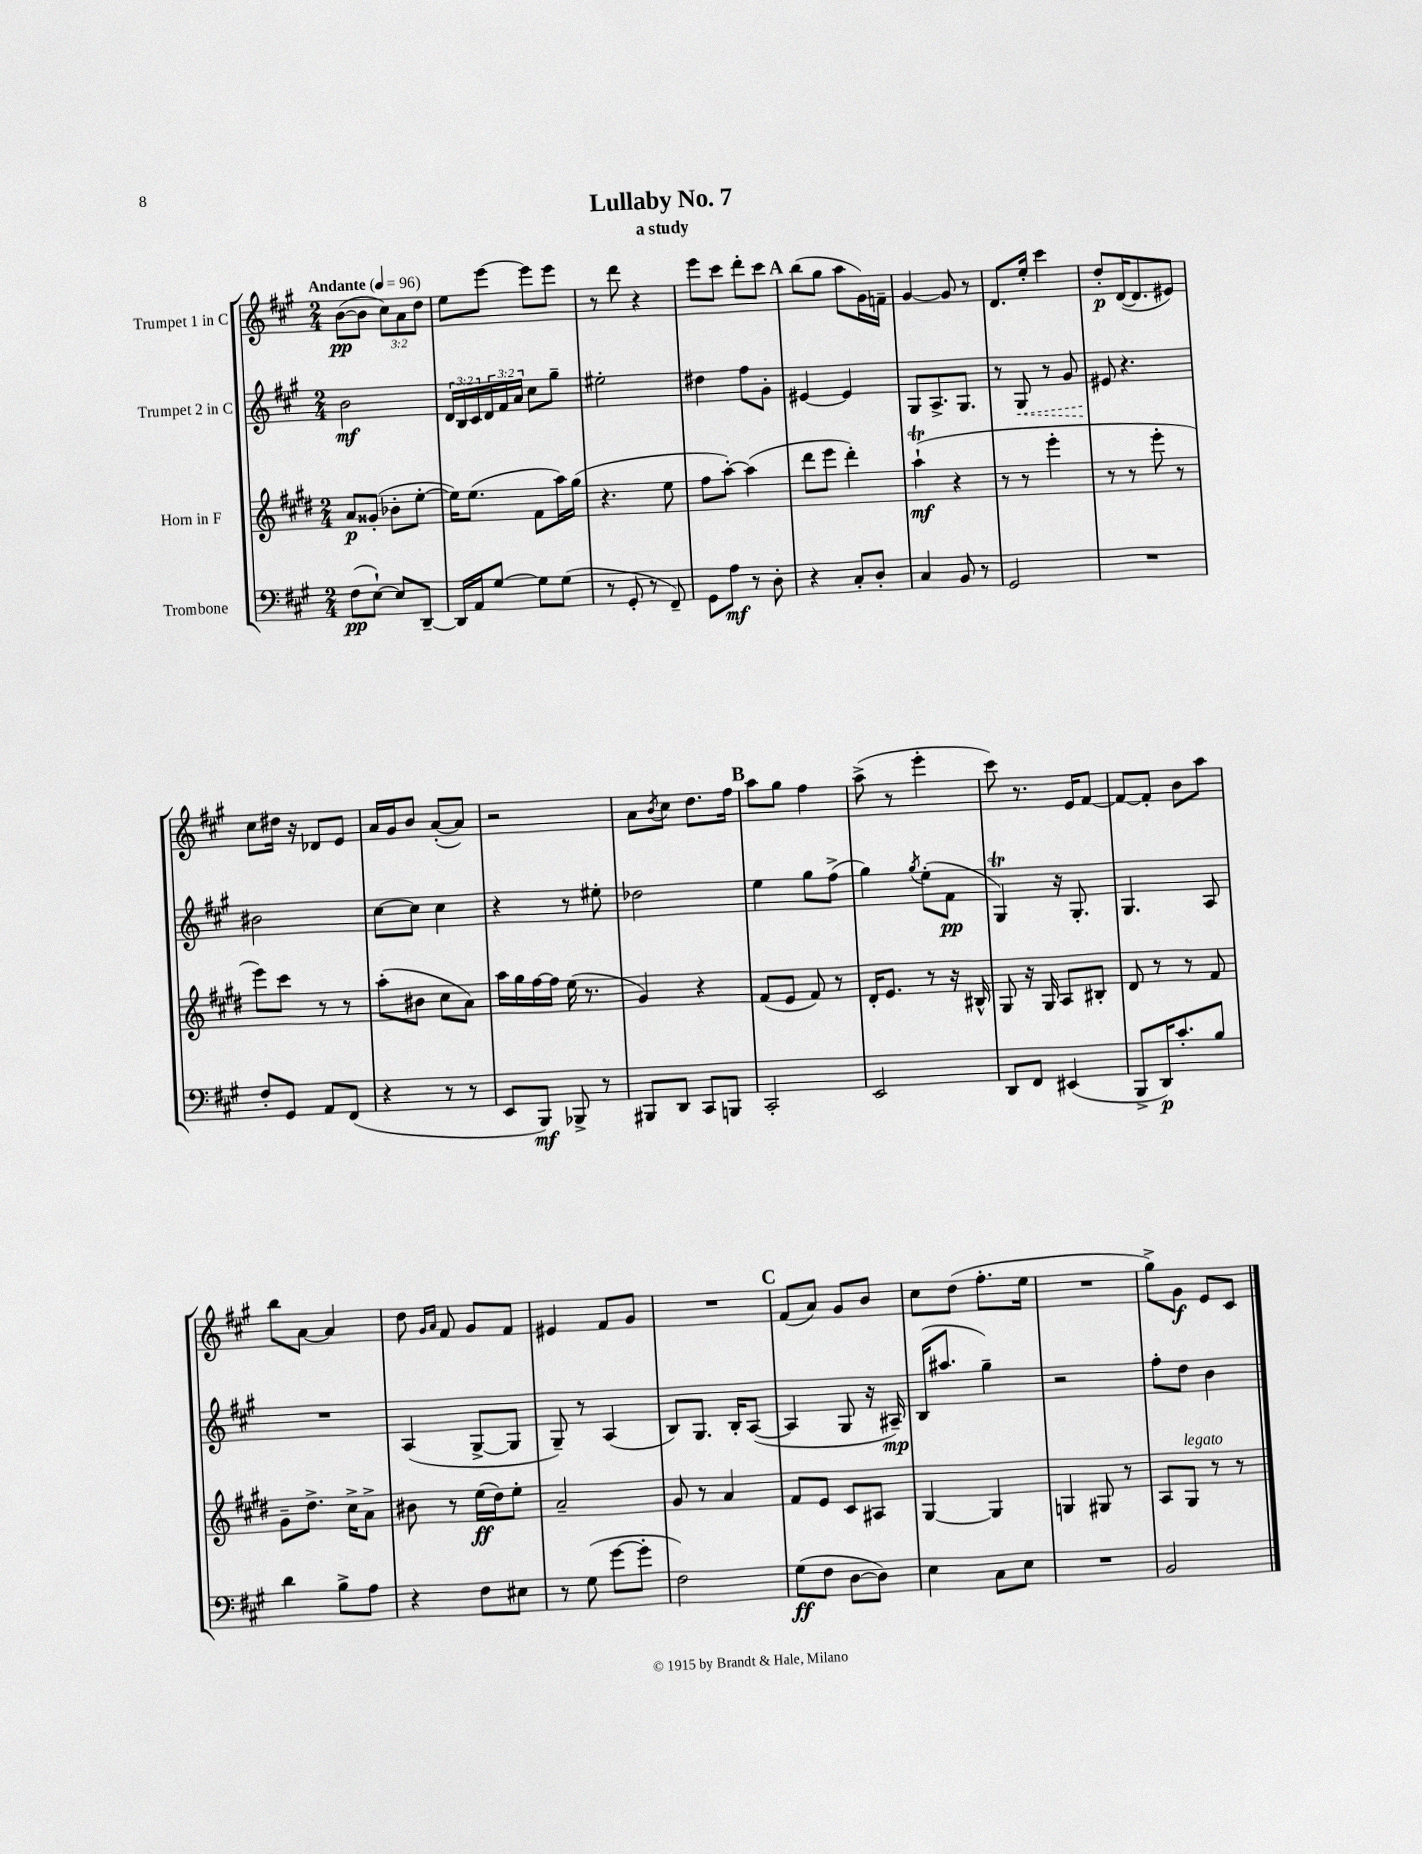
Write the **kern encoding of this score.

**kern	**kern	**kern	**kern
*staff4	*staff3	*staff2	*staff1
*clefF4	*clefG2	*clefG2	*clefG2
*k[f#c#g#]	*k[f#c#g#d#]	*k[f#c#g#]	*k[f#c#g#]
*M2/4	*M2/4	*M2/4	*M2/4
*MM96	*MM96	*MM96	*MM96
(8F#\L	8a/L	2b\	([8b\L
[8E`\J)	(8g##'/J	.	8b\]J
8E/]L	8b-'\L	.	12cc#\L)
.	.	.	12a\
[8DD~/J	[8ee'\J	.	.
.	.	.	12dd\J
=	=	=	=
16DD/]LL	16ee\]LK)	24d/LL	8ee\L
.	.	24B/	.
16AA/J	(8.ee\J	.	.
.	.	24c#/	.
[8G#/J	.	24d/	[8eee\J
.	.	24f#/	.
.	.	24a/JJ	.
8G#\]L	8f#\L	8cc#\L	8eee\]L
(8G#\J	16aa\L)	8gg#~\J	8eee\J
.	(16gg#\JJ	.	.
=	=	=	=
8r	4.r	2ee#'\	8r
8GG#'/	.	.	8ddd\
8r	.	.	4r
8FF#~/)	8ee\	.	.
=	=	=	=
8GG#\L	8ff#\L	4dd#\	8eee\L
8A\J	[8aa'\J)	.	8ccc#\J
8r	(4aa\]	8ff#\L	8ddd'\L
8D'\	.	8g#'\J	8ccc#\J
=	=	=	=
4r	8ddd#\L	[4e#/	(8bb\L
.	8eee\J	.	8gg#\J
8C#'/L	4ddd#'\)	4e#/]	8aa\L
8D'/J	.	.	16g#\L)
.	.	.	16f~\JJ
=	=	=	=
4C#/	(4aa`\	8G#/L	[4g#/
.	.	8.A^/	.
8BB/	4r	.	8g#/]
.	.	8.G#/J	.
8r	.	.	8r
=	=	=	=
2GG#/	8r	8r	8.d/L
.	8r	8G#/	.
.	.	.	16ee'/Jk
.	4eee'\	8r	4ccc#\
.	.	8g#/	.
=	=	=	=
2r	8r	8e#/	8dd'/L
.	8r	4.r	([16d/K
.	.	.	8.d/]
.	8eee'\	.	.
.	8r	.	8e#/J)
=	=	=	=
8F#'/L	8eee\L)	2b#\	8cc#\L
8GG#/J	8ccc#\J	.	16dd#\Jk
.	.	.	16r
8AA/L	8r	.	8d-/L
(8FF#/J	8r	.	8e/J
=	=	=	=
4r	(8aa'\L	[8cc#\L	16a/LL
.	.	.	16g#/J
.	8b#\J	8cc#\]J	8b/J
8r	8cc#\L	4cc#\	([8a'/L
8r	8a\J)	.	8a/]J)
=	=	=	=
8EE/L	16aa\LL	4r	2r
.	16gg#\	.	.
8BBB/J)	[16ff#\	.	.
.	16ff#\]JJ	.	.
8BBB-^/	(16ee\	8r	.
.	8.r	.	.
8r	.	8ee#'\	.
=	=	=	=
8BBB#/L	4g#/)	2dd-\	8a\L
.	.	.	8qb/
8DD/J	.	.	8cc#\J
8CC#/L	4r	.	8.dd\L
8BBB/J	.	.	.
.	.	.	16ff#\Jk
=	=	=	=
2CC#'/	(8f#/L	4ee\	8aa\L
.	8e/J	.	8gg#\J
.	8f#/)	8gg#\L	4ff#\
.	8r	(8ff#^\J	.
=	=	=	=
2EE/	16d#'/LK	4gg#\)	(8aa^\
.	8.e/J	.	.
.	.	.	8r
.	.	8qgg#/	.
.	8r	(8ee'\L	4eee'\
.	16r	8f#\J	.
.	16B#^^/	.	.
=	=	=	=
8DD/L	8G#/	4G#/)	8ccc#\)
8FF#/J	16r	.	8.r
.	16G#/	.	.
(4EE#/	8A/L	16r	.
.	.	8.G#'/	16e/LK
.	8B#'/J	.	[8f#/J
=	=	=	=
8BBB^/L	8d#/	4.G#/	8f#/_L
16DD/K)	8r	.	8f#'/]J
8.c#'/	.	.	.
.	8r	.	8b\L
8B/J	8f#/	8A/	8aa\J
=	=	=	=
4d\	8g#~\L	2r	8bb\L
.	8.dd#^\J	.	[8a\J
8B^\L	.	.	4a/]
.	16cc#^\LK	.	.
8A\J	8a^\J	.	.
=	=	=	=
4r	8b#\	(4A/	8dd\
.	.	.	16qqg#/LL
.	.	.	16qqa/JJ
.	8r	.	8f#/
8F#\L	(16ee\LL	[8G#^/L	8g#/L
.	16dd#\J)	.	.
8E#\J	8ee'\J	8G#/]J	8f#/J
=	=	=	=
8r	2a~/	8G#~/)	4e#/
(8G#\	.	8r	.
[8g#\L	.	(4A/	8f#/L
8g#'\]J	.	.	8g#/J
=	=	=	=
2F#\)	8g#/	8B/L)	2r
.	8r	8.G#/J	.
.	4a/	.	.
.	.	16B'/LK	.
.	.	([8A/J	.
=	=	=	=
(8G#\L	8f#/L	4A/]	(8f#/L
8F#\J	8e/J	.	8a/J)
[8D\L	8c#/L	8G#/	8g#/L
8D\]J)	8A#/J	16r	8b/J
.	.	16A#~/)	.
=	=	=	=
4E\	[4G#/	(16B/LK	8cc#\L
.	.	8.aa#/J	.
.	.	.	(8dd\J
8C#\L	4G#/]	4gg#~\)	8.ff#'\L
8E\J	.	.	.
.	.	.	16ee\Jk
=	=	=	=
2r	4G/	2r	2r
.	8G#/	.	.
.	8r	.	.
=	=	=	=
2BB/	8A/L	8ff#'\L	8gg#^\L)
.	8G#/J	8dd\J	8g#\J
.	8r	4b\	8e/L
.	8r	.	8c#/J
==	==	==	==
*-	*-	*-	*-
